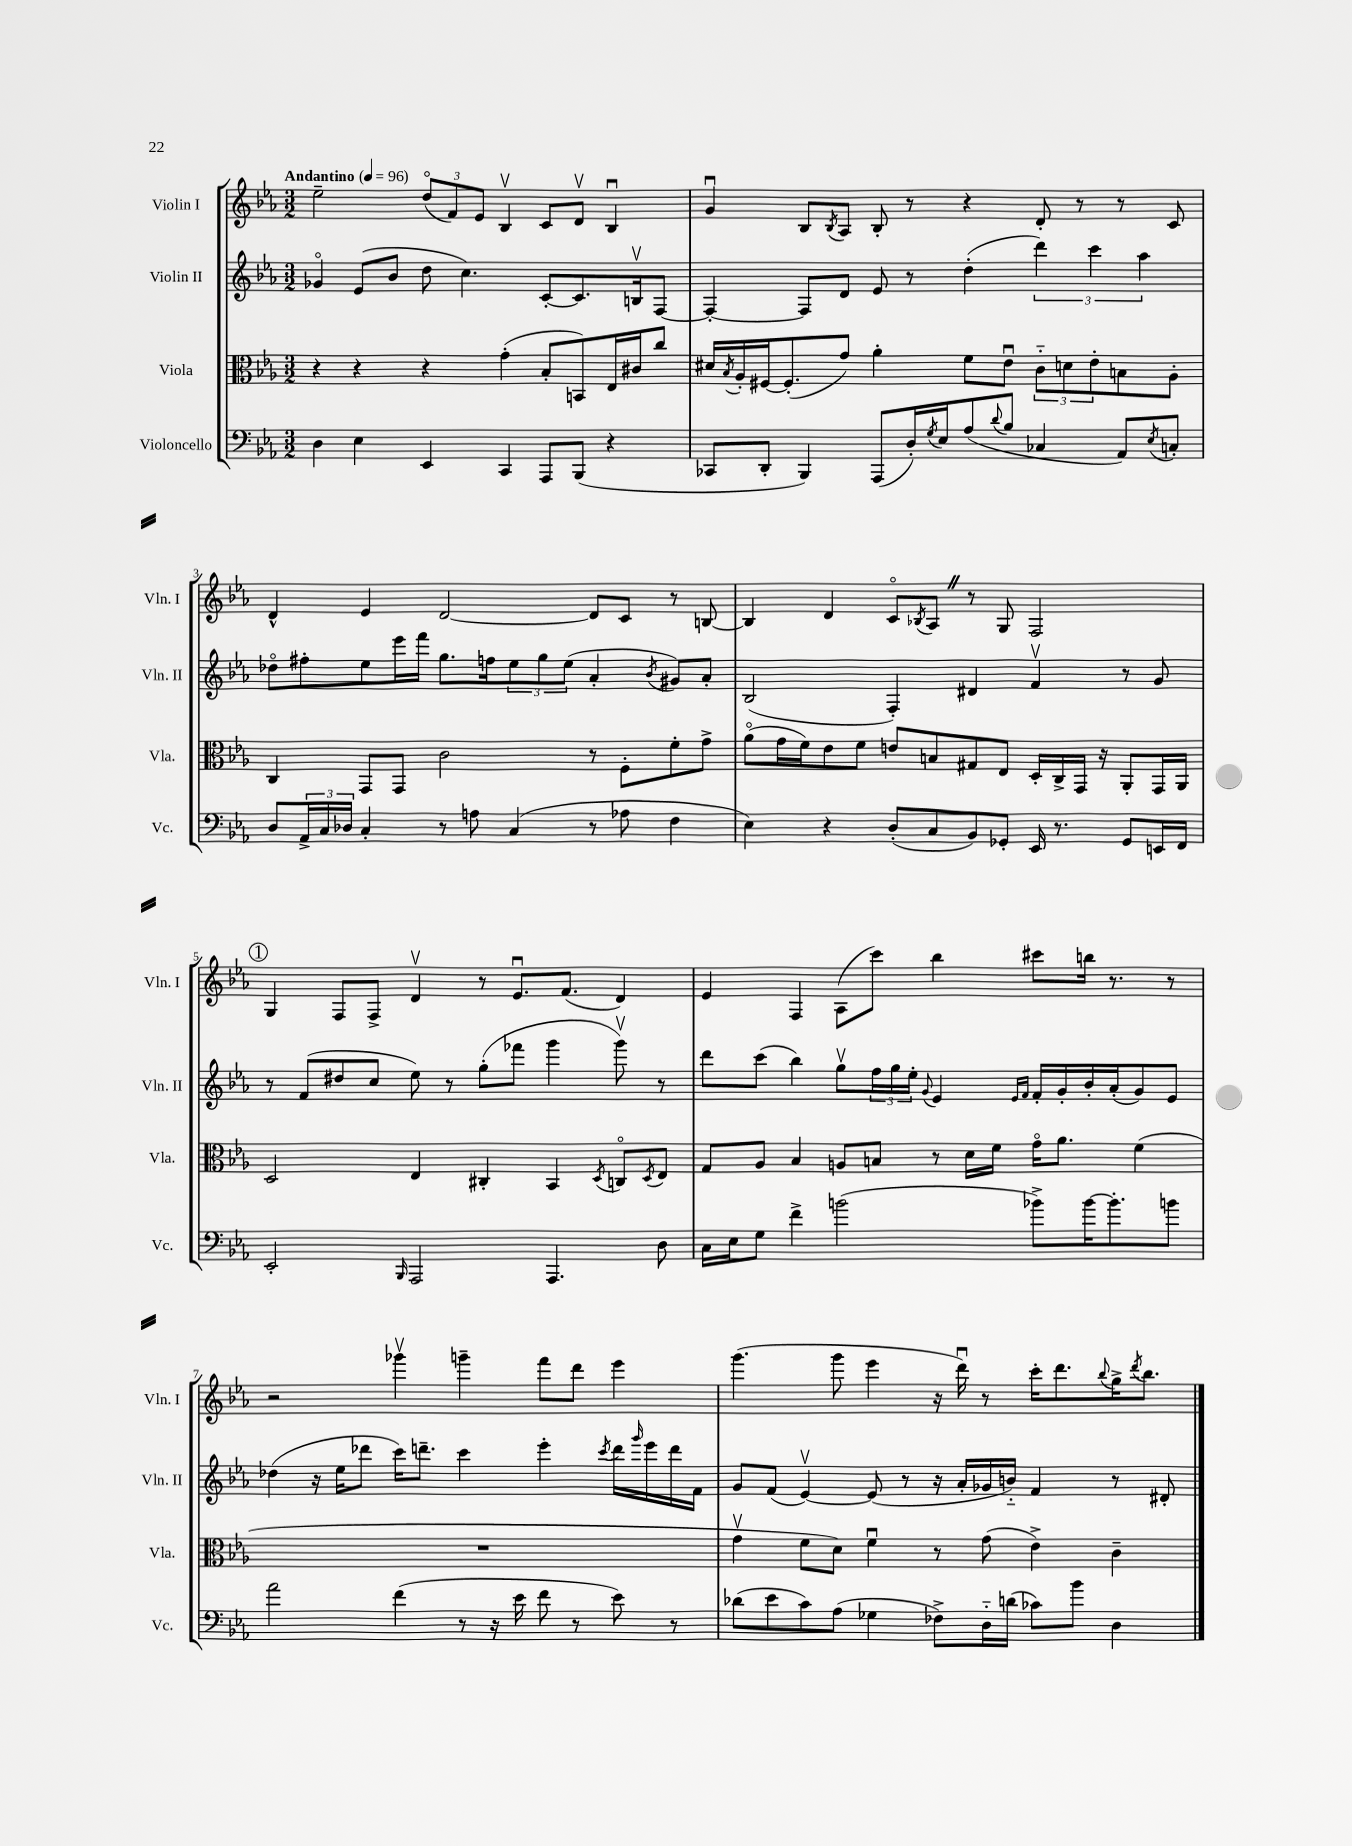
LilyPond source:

<<
\new StaffGroup <<
\new Staff = "s0" \with { instrumentName = "Violin I" shortInstrumentName = "Vln. I" } {
    \clef treble \key ees \major \numericTimeSignature \time 3/2 \tempo "Andantino" 4 = 96
    ees''2-- \tuplet 3/2 { d''8\flageolet( f'8) ees'8 } bes4\upbow c'8 d'8\upbow bes4\downbow |
    g'4\downbow bes8 \acciaccatura { bes8 } aes8 bes8-. r8 r4 d'8-. r8 r8 c'8 |
    d'4-^ ees'4 d'2~ d'8 c'8 r8 b8~ |
    b4 d'4 c'8\flageolet \acciaccatura { bes8 } aes8 \once \override BreathingSign.text = \markup { \musicglyph "scripts.caesura.straight" } \breathe r8 g8 f2 |
    \mark \markup { \circle "1" } g4 f8 f8-> d'4\upbow r8 ees'8.\downbow f'8.( d'4) |
    ees'4 f4 aes8( c'''8) bes''4 cis'''8 b''16 r8. r8 |
    r2 ges'''4\upbow g'''4-- f'''8 d'''8 ees'''4 |
    g'''4.( g'''8 ees'''4 r16 d'''16\downbow) r8 c'''16-. d'''8. \appoggiatura { bes''8 } g''16-> \acciaccatura { d'''8 } bes''8. \bar "|." |
}
\new Staff = "s1" \with { instrumentName = "Violin II" shortInstrumentName = "Vln. II" } {
    \clef treble \key ees \major \numericTimeSignature \time 3/2
    ges'4\flageolet ees'8( bes'8 d''8 c''4.) c'8~-. c'8. b16\upbow f8~ |
    f4~-. f8 d'8 ees'8 r8 d''4-.( \tuplet 3/2 { d'''4) c'''4 aes''4 } |
    des''8\flageolet fis''8-. ees''8 ees'''16 f'''16 g''8. f''16 \tuplet 3/2 { ees''8 g''8 ees''8( } aes'4-. \acciaccatura { bes'8 } gis'8) aes'8-. |
    bes2( f4-.) dis'4 f'4\upbow r8 g'8 |
    \mark \markup { \circle "1" } r8 f'8( dis''8 c''8 ees''8) r8 g''8-.( fes'''8 g'''4 g'''8\upbow) r8 |
    d'''8 c'''8( bes''4) g''8\upbow \tuplet 3/2 { f''16 g''16 ees''16-. } \appoggiatura { g'8 } ees'4 \grace { ees'16 f'16 } f'16-. g'16-. bes'16-. aes'16-.( g'8) ees'8 |
    des''4( r16 ees''16 des'''8 c'''16) d'''8.-- c'''4 ees'''4-. \acciaccatura { c'''8 } d'''16 \grace { g'''16 } ees'''16 d'''16 f'16 |
    g'8 f'8( ees'4~\upbow) ees'8( r8 r16 aes'16-. ges'16 b'16-_) f'4 r8 dis'8-. \bar "|." |
}
\new Staff = "s2" \with { instrumentName = "Viola" shortInstrumentName = "Vla." } {
    \clef alto \key ees \major \numericTimeSignature \time 3/2
    r4 r4 r4 g'4-.( bes8-. b,8) ees16 cis'16 c''8 |
    dis'16 \acciaccatura { bes8 } aes16-. fis16~ fis8.-.( g'8) aes'4-. f'8 ees'8\downbow \tuplet 3/2 { c'8-_ d'8 ees'8-. } b8 aes8-. |
    c4 g,8 g,8 c'2 r8 f8-. f'8-. g'8-> |
    aes'8\flageolet( g'16 f'16) ees'8 f'8 e'8 b8 gis8 ees8 d16-. c16-> g,16 r16 aes,8-. g,16 aes,16 |
    \mark \markup { \circle "1" } d2 ees4 cis4-. bes,4 \acciaccatura { d8 } c8\flageolet \acciaccatura { d8 } ees8 |
    g8 aes8 bes4 a8 b8 r8 d'16 f'16 g'16\flageolet aes'8. f'4( |
    R1. |
    g'4\upbow f'8 d'8) f'4\downbow r8 g'8( ees'4->) c'4-- \bar "|." |
}
\new Staff = "s3" \with { instrumentName = "Violoncello" shortInstrumentName = "Vc." } {
    \clef bass \key ees \major \numericTimeSignature \time 3/2
    d4 ees4 ees,4 c,4 aes,,8 bes,,8( r4 |
    ces,8 d,8-. bes,,4) aes,,8( d16-.) \acciaccatura { g8 } ees16 aes8( \appoggiatura { d'8 } bes8 ces4 aes,8) \acciaccatura { ees8 } c8-. |
    d8 \tuplet 3/2 { aes,16-> c16 des16 } c4-. r8 a8 c4( r8 aes8 f4 |
    ees4) r4 d8-.( c8 bes,8) ges,8-. ees,16 r8. ges,8 e,16 f,16 |
    \mark \markup { \circle "1" } ees,2-. \grace { bes,,16 } aes,,2 aes,,4. d8 |
    c16 ees16 g8 f'4-> b'2( bes'8->) bes'16~ bes'8.-. b'8 |
    aes'2 f'4( r8 r16 ees'16 f'8 r8 ees'8) r8 |
    des'8( ees'8 c'8) aes8( ges4 fes8->) d16-_ d'16( ces'8) bes'8 d4 \bar "|." |
}
>>
>>
